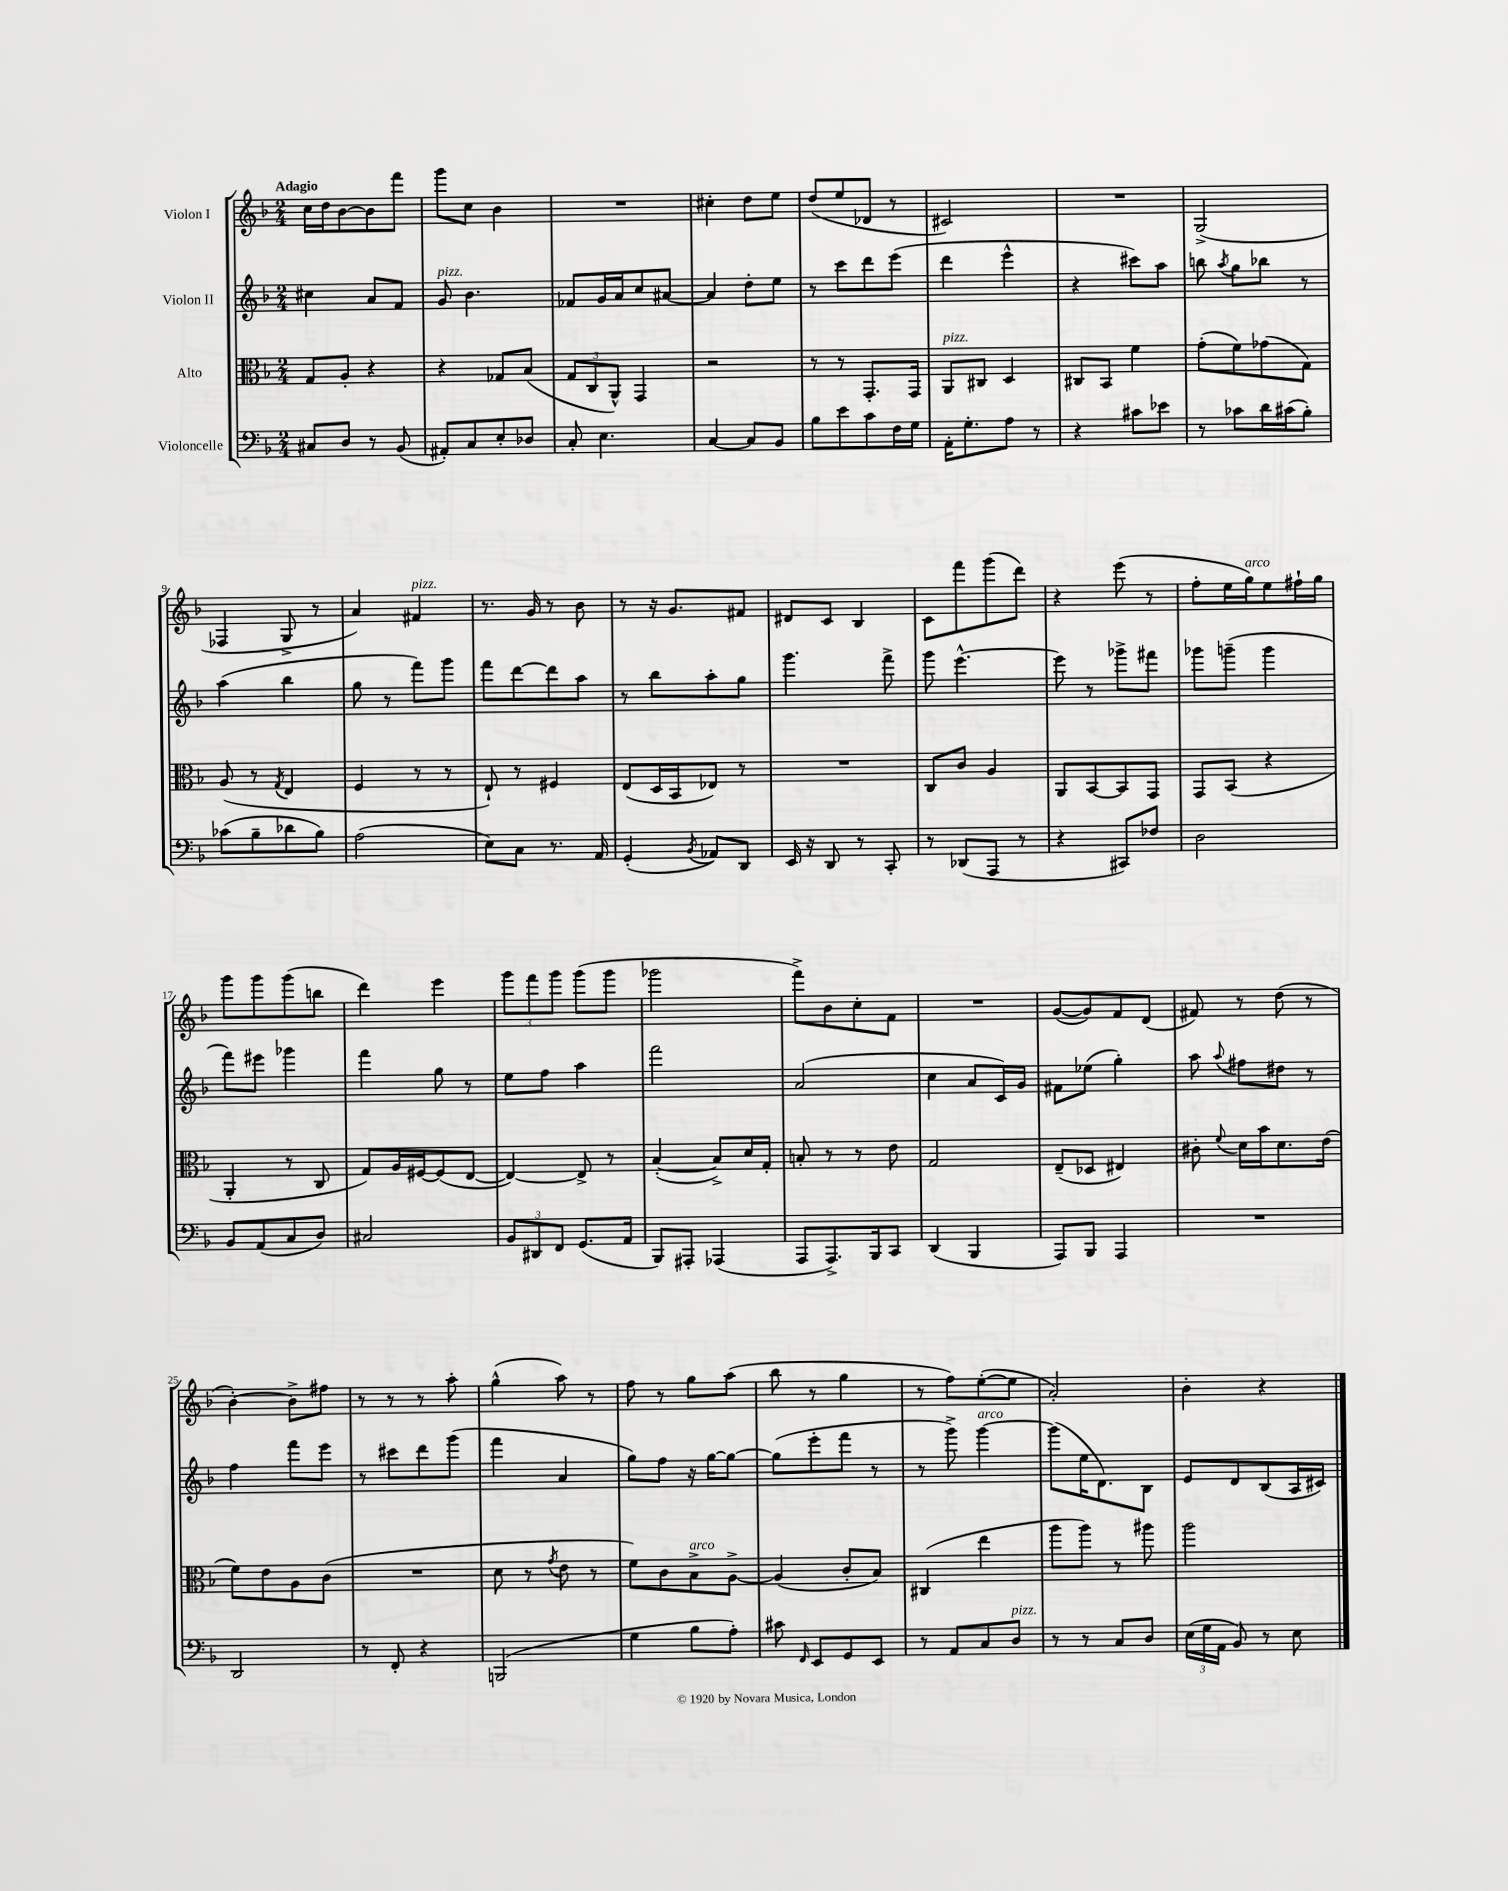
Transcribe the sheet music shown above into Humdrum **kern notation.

**kern	**kern	**kern	**kern
*staff4	*staff3	*staff2	*staff1
*clefF4	*clefC3	*clefG2	*clefG2
*k[b-]	*k[b-]	*k[b-]	*k[b-]
*M2/4	*M2/4	*M2/4	*M2/4
8C#	8G	4cc#	16cc
.	.	.	16dd
8D	8A'	.	[8b-
8r	4r	8a	8b-]
(8BB-	.	8f	8fff
=	=	=	=
8AA#')	4r	8g	8ggg
8C	.	4.b-	8cc
8E'	8G-	.	4b-
8D-	(8B-	.	.
=	=	=	=
8C'	12G	8f-	2r
.	12C	.	.
4.E	.	16g	.
.	12AA^^)	.	.
.	.	16a	.
.	4GG	8cc	.
.	.	[8a#	.
=	=	=	=
[4C	2r	4a#]	4cc#'
8C]	.	8dd'	8dd
8BB-	.	8ee	8ee
=	=	=	=
8B-	8r	8r	(8dd
8e	8r	8ccc	8ee
8c	8.GG'	8ddd	8d-
16F	.	(8eee	8r
16G	16GG	.	.
=	=	=	=
16AA'	8AA	4ddd	2c#)
8.G'	.	.	.
.	8C#	.	.
8A	4D	4eee^^	.
8r	.	.	.
=	=	=	=
4r	8C#	4r	2r
.	8BB-	.	.
8c#	4f	8ccc#)	.
8e-	.	8aa	.
=	=	=	=
8r	(8g'	8bb	(2G^
.	.	8qaa	.
8c-	8f)	8gg	.
16d	(8g-	8bb-	.
(16c#	.	.	.
8B-')	8G)	8r	.
=	=	=	=
(8c-	(8A	(4aa	4F-
8B-~	8r	.	.
.	8qG	.	.
8d-	4E	4bb-	8G^
8B-)	.	.	8r
=	=	=	=
(2A	4F	8gg	4a)
.	.	8r	.
.	8r	8fff)	4f#
.	8r	8ggg	.
=	=	=	=
8E)	8E`)	8fff	8.r
8C	8r	[8ddd	.
.	.	.	16g
8.r	4F#	8ddd]	8r
.	.	8aa	8b-
16AA	.	.	.
=	=	=	=
(4GG'	(8E	8r	8r
.	16D	8bb-	16r
.	16BB-	.	8.g
8qBB-	.	.	.
8AA-)	8E-)	8aa'	.
8DD	8r	8gg	8f#
=	=	=	=
16EE	2r	4.ggg	8d#
16r	.	.	.
8DD	.	.	8c
8r	.	.	4B-
8CC'	.	8fff^	.
=	=	=	=
8r	8C	8ggg	8c
(8DD-	8c	[4.eee^^	8fff
8AAA	4A	.	(8ggg
8r	.	.	8ddd)
=	=	=	=
4r	8AA	8eee]	4r
.	[8BB-	8r	.
8CC#)	8BB-]	8ggg-^	(8eee
8F-	8GG	8fff#	8r
=	=	=	=
2D	8GG	8ggg-	8ff'
.	(8BB-	(8ggg~	16ee
.	.	.	16gg)
.	4r	4ggg	8ee
.	.	.	16ff#`
.	.	.	16gg
=	=	=	=
8BB-	4AA'	8fff)	8ggg
(8AA	.	8eee#	8ggg
8C	8r	4ggg-	(8ggg
8D)	8C	.	8bb
=	=	=	=
2C#	8G)	4fff	4ddd)
.	16A	.	.
.	[16F#	.	.
.	(8F#]	8gg	4eee
.	[8E	8r	.
=	=	=	=
12BB-	4E_)	8ee	12ggg
12DD#	.	.	12fff
.	.	8ff	.
12FF	.	.	12ggg
(8.GG	8E^]	4aa	(8ggg
.	8r	.	8ggg
16AA	.	.	.
=	=	=	=
8BBB-)	([4B-'	2fff	2ggg-
8AAA#'	.	.	.
(4AAA-	8B-^])	.	.
.	16d	.	.
.	16G'	.	.
=	=	=	=
8AAA	8B'	(2a	8fff^)
8.AAA^)	8r	.	8b-
.	8r	.	8cc'
16BBB-	.	.	.
8CC	8e	.	8f
=	=	=	=
(4DD	2G	4cc	2r
4BBB-	.	8a	.
.	.	16c)	.
.	.	16g	.
=	=	=	=
8AAA)	(8E~	8f#	([8g
8BBB-	8D-	(8ee-	8g])
4AAA	4E#)	4gg')	8f
.	.	.	(8d
=	=	=	=
2r	8c#'	8aa	8f#)
.	8qqf	8qqaa	.
.	16d	8ff#	8r
.	16b-	.	.
.	8.d	8dd#	(8dd
.	.	8r	8r
.	(16e	.	.
=	=	=	=
2DD	8f)	4ff	[4b-')
.	8e	.	.
.	8A	8fff	8b-^]
.	(8c	8eee	8ff#
=	=	=	=
8r	2r	8r	8r
8FF'	.	8ccc#	8r
4r	.	8ddd	8r
.	.	(8ggg	8aa'
=	=	=	=
(2BBB	8d	4fff	(4gg^^
.	8r	.	.
.	8qg	.	.
.	8e	4a	8aa)
.	8r	.	8r
=	=	=	=
4G	8f)	8gg)	8ff
.	8c	8ff	8r
8B-	8B-^	16r	8gg
.	.	[16gg	.
8A')	[8A^	8gg_	(8aa
=	=	=	=
8c#	(4A]	(8gg]	8bb-
16qqFF	.	.	.
8EE	.	8eee'	8r
8GG	8c'	8fff	4gg
8EE	8B-)	8r	.
=	=	=	=
8r	(4C#	8r	8r
8AA	.	8ggg^)	8ff)
8C	4ee	[4ggg	([8ee'
8D	.	.	8ee]
=	=	=	=
8r	8aa	(8ggg]	2a')
8r	8aa)	16ee	.
.	.	8.d)	.
8C	8r	.	.
8D	8aa#	8B-	.
=	=	=	=
(24E	2aa	8e	4b-'
24G	.	.	.
24AA	.	.	.
8BB-)	.	8d	.
8r	.	(8B-	4r
8E	.	16A	.
.	.	16c#)	.
==	==	==	==
*-	*-	*-	*-
